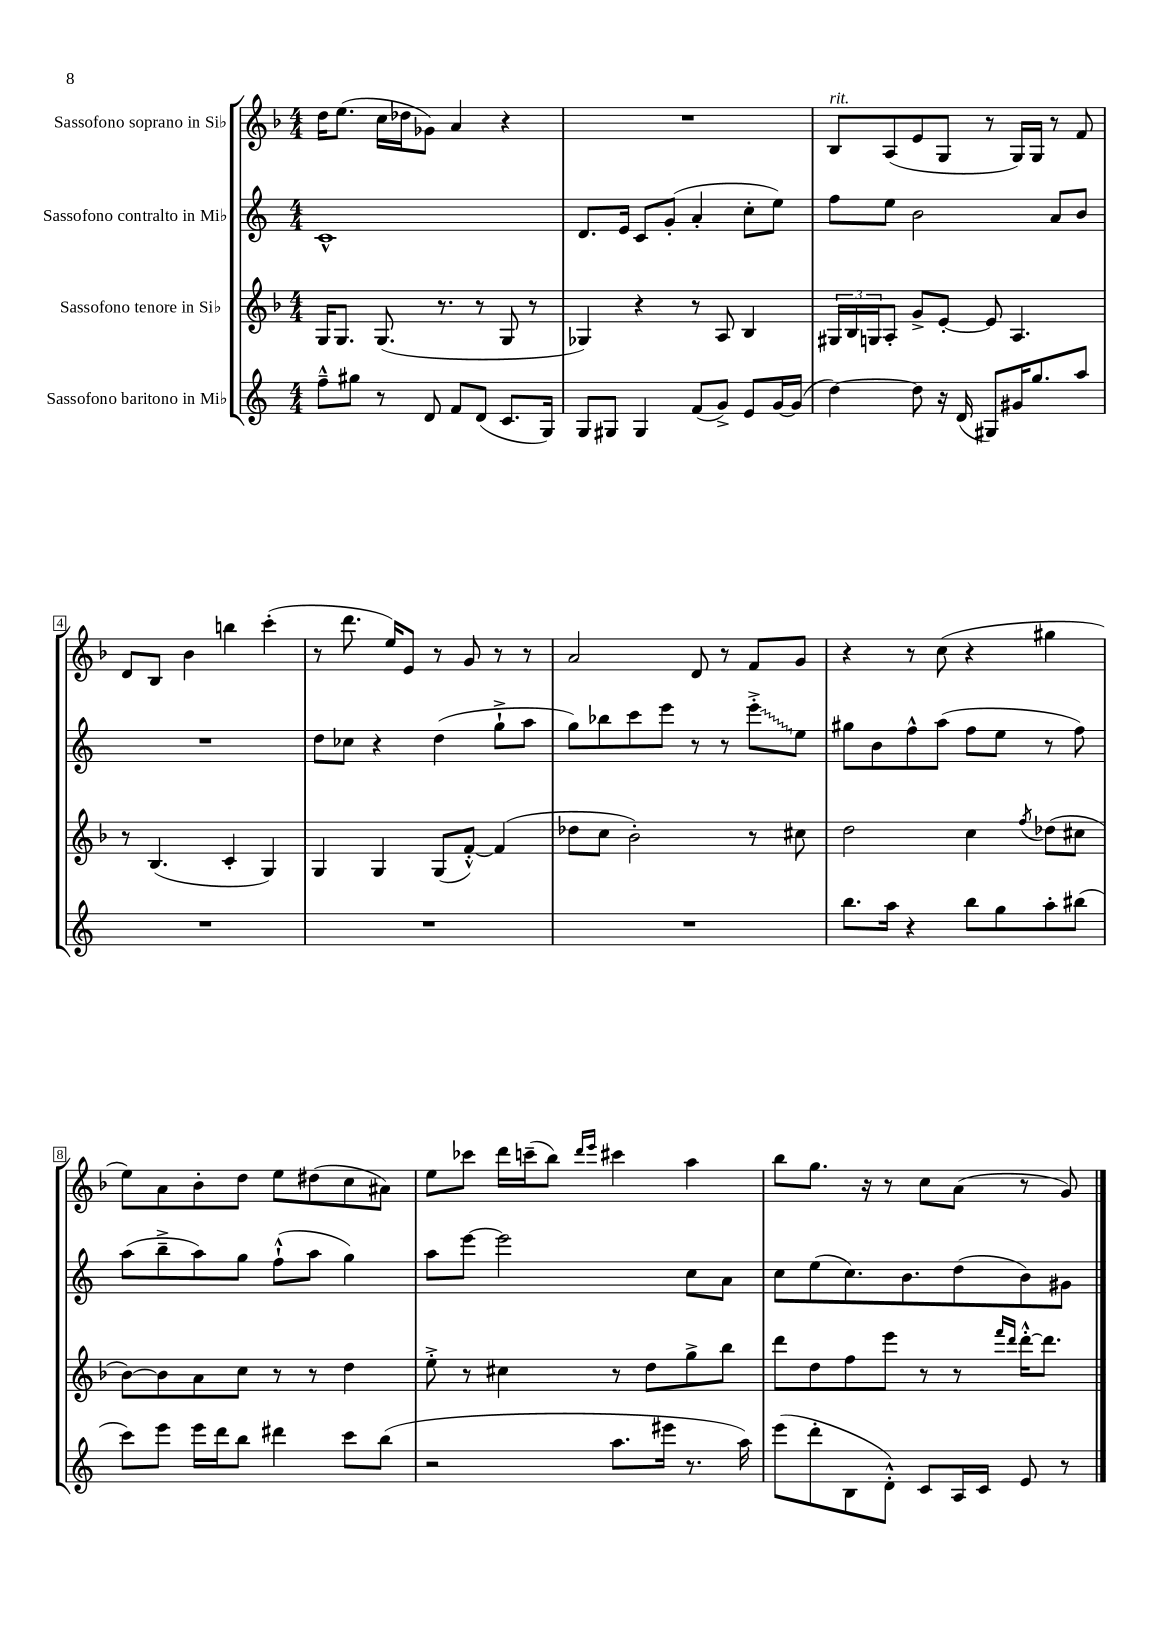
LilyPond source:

<<
\new StaffGroup <<
\new Staff = "s0" \with { instrumentName = "Sassofono soprano in Sib" } {
    \clef treble \key f \major \numericTimeSignature \time 4/4
    d''16 e''8.( c''16 des''16 ges'8) a'4 r4 |
    R1 |
    bes8^\markup { \italic "rit." } a8( e'8 g8 r8 g16) g16 r8 f'8 |
    d'8 bes8 bes'4 b''4 c'''4-.( |
    r8 d'''8. e''16) e'8 r8 g'8 r8 r8 |
    a'2 d'8 r8 f'8 g'8 |
    r4 r8 c''8( r4 gis''4 |
    e''8) a'8 bes'8-. d''8 e''8 dis''8( c''8 ais'8) |
    e''8 ces'''8 d'''16 c'''16--( bes''8) \grace { d'''16 e'''16 } cis'''4 a''4 |
    bes''8 g''8. r16 r8 c''8 a'8( r8 g'8) \bar "|." |
}
\new Staff = "s1" \with { instrumentName = "Sassofono contralto in Mib" } {
    \clef treble \key c \major \numericTimeSignature \time 4/4
    c'1-^ |
    d'8. e'16 c'8 g'8-.( a'4-. c''8-. e''8) |
    f''8 e''8 b'2 a'8 b'8 |
    R1 |
    d''8 ces''8 r4 d''4( g''8-!-> a''8 |
    g''8) bes''8 c'''8 e'''8 r8 r8 \once \override Glissando.style = #'zigzag e'''8-.->\glissando e''8 |
    gis''8 b'8 f''8-^ a''8( f''8 e''8 r8 f''8) |
    a''8( b''8---> a''8) g''8 f''8-!-^( a''8 g''4) |
    a''8 e'''8~ e'''2 c''8 a'8 |
    c''8 e''8( c''8.) b'8. d''8( b'8) gis'8 \bar "|." |
}
\new Staff = "s2" \with { instrumentName = "Sassofono tenore in Sib" } {
    \clef treble \key f \major \numericTimeSignature \time 4/4
    g16 g8. g8.( r8. r8 g8 r8 |
    ges4) r4 r8 a8 bes4 |
    \tuplet 3/2 { gis16 bes16 g16 } a8-. g'8-> e'8~-. e'8 a4. |
    r8 bes4.( c'4-. g4) |
    g4 g4 g8( f'8~-.-^) f'4( |
    des''8 c''8 bes'2-.) r8 cis''8 |
    d''2 c''4 \acciaccatura { f''8 } des''8( cis''8 |
    bes'8~) bes'8 a'8 c''8 r8 r8 d''4 |
    e''8-.-> r8 cis''4 r8 d''8 g''8-> bes''8 |
    d'''8 d''8 f''8 e'''8 r8 r8 \grace { f'''16 d'''16 } d'''16~-.-^ d'''8. \bar "|." |
}
\new Staff = "s3" \with { instrumentName = "Sassofono baritono in Mib" } {
    \clef treble \key c \major \numericTimeSignature \time 4/4
    f''8---^ gis''8 r8 d'8 f'8 d'8( c'8. g16) |
    g8 gis8 gis4 f'8( g'8->) e'8 g'16~ g'16( |
    d''4~) d''8 r16 d'16( gis8) gis'16 g''8. a''8 |
    R1 |
    R1 |
    R1 |
    b''8. a''16 r4 b''8 g''8 a''8-. bis''8( |
    c'''8) e'''8 e'''16 d'''16 b''8 dis'''4 c'''8 b''8( |
    r2 a''8. eis'''16 r8. a''16) |
    e'''8( d'''8-. b8 d'8-.-^) c'8 a16 c'16 e'8 r8 \bar "|." |
}
>>
>>
\layout { \context { \Score \override BarNumber.stencil = #(make-stencil-boxer 0.1 0.3 ly:text-interface::print) } }
